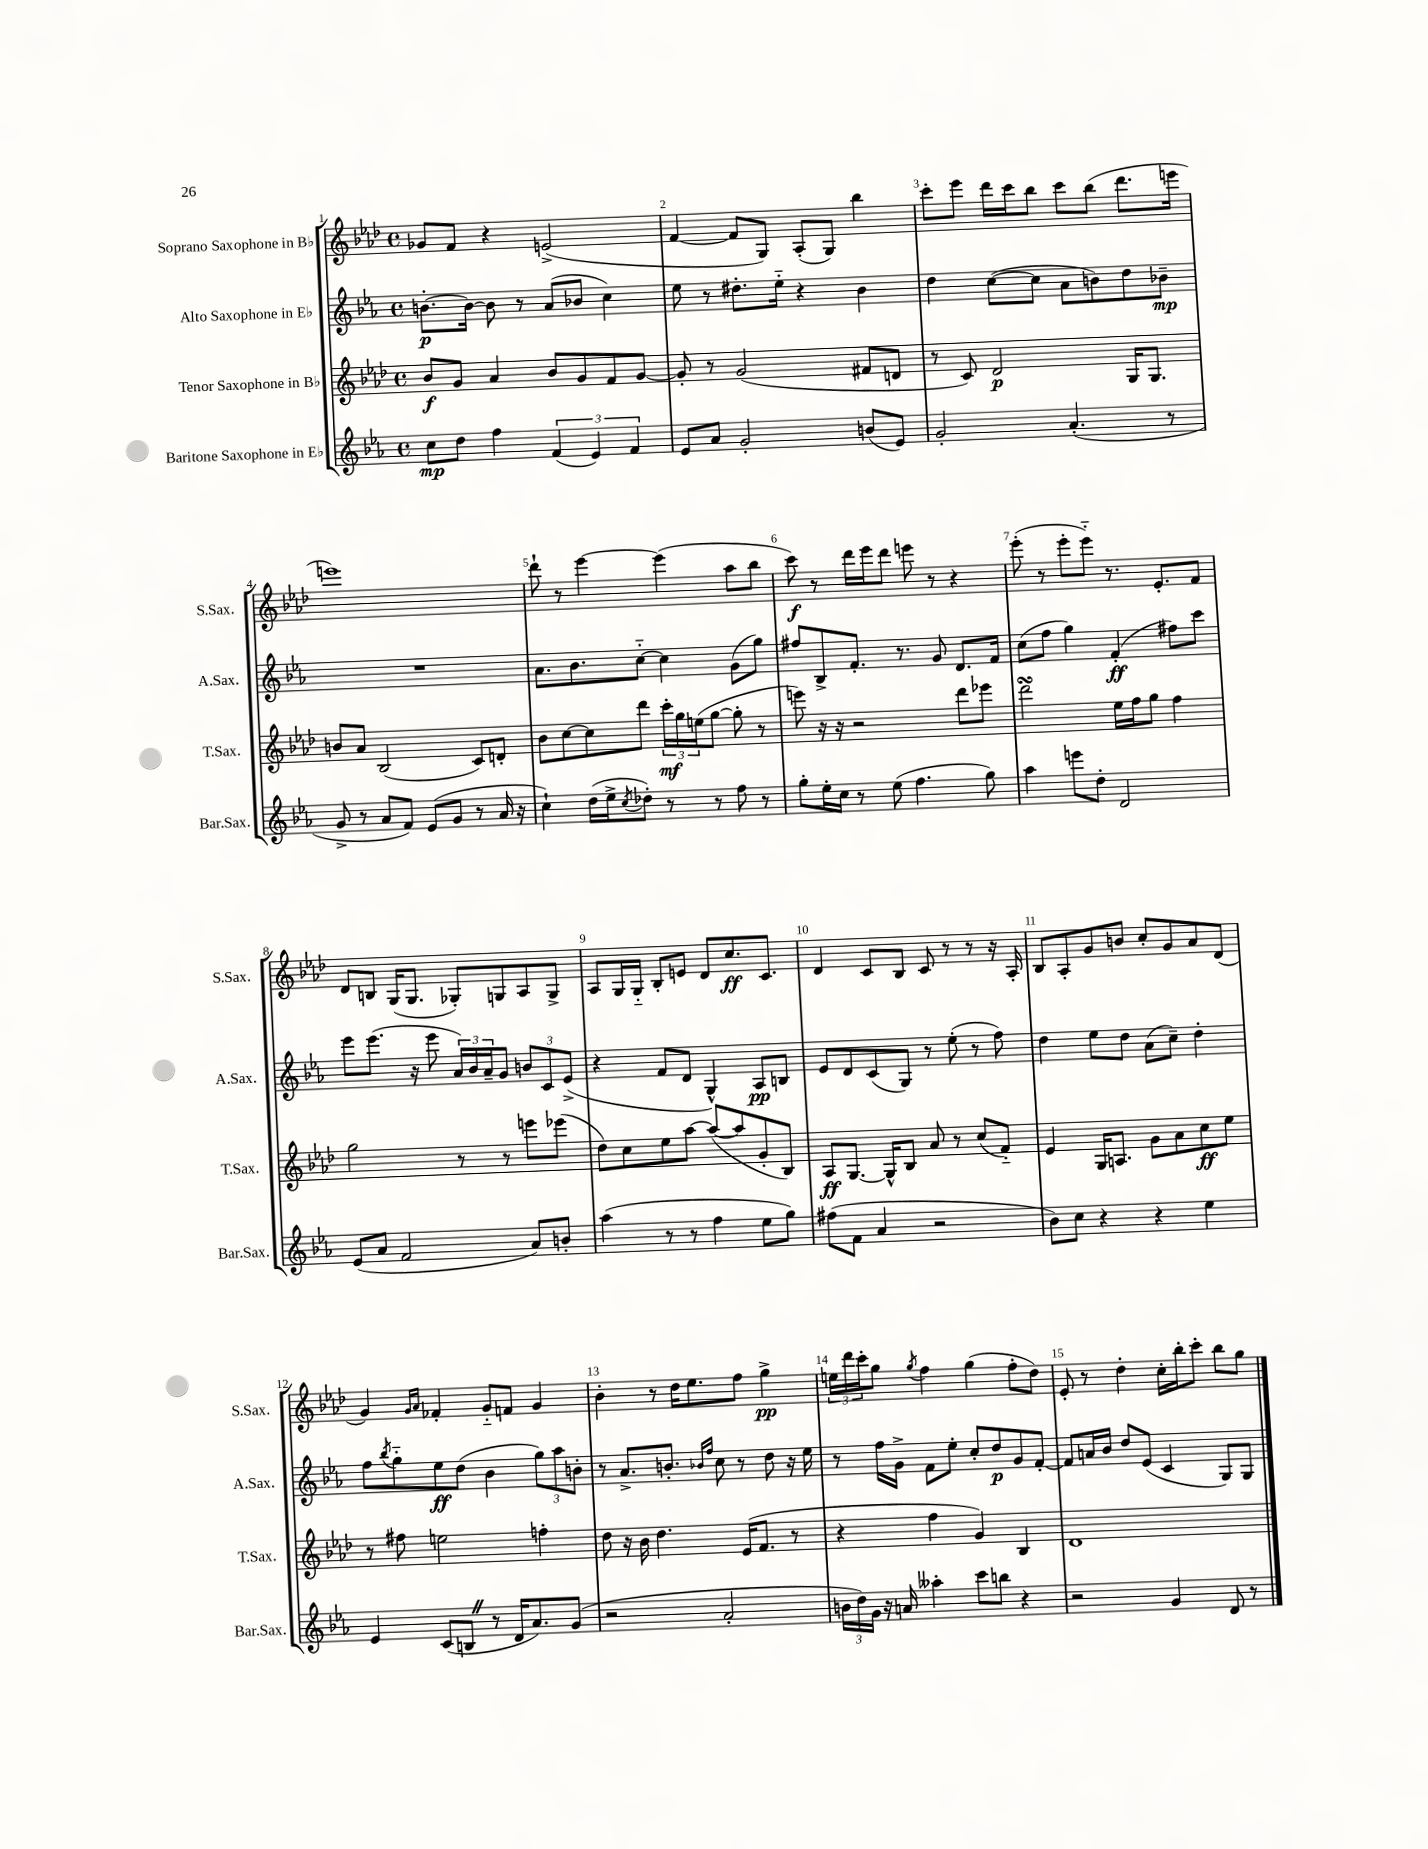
<<
\new StaffGroup <<
\new Staff = "s0" \with { instrumentName = "Soprano Saxophone in Bb" shortInstrumentName = "S.Sax." } {
    \clef treble \key aes \major \defaultTimeSignature \time 4/4
    ges'8 f'8 r4 e'2->( |
    f'4~ f'8 g8) aes8-.( g8) bes''4 |
    c'''8-. ees'''8 des'''16 c'''16 bes''8 c'''8 bes''8( des'''8. e'''16 |
    e'''1) |
    des'''8-! r8 ees'''4~ ees'''4( aes''8 bes''8 |
    c'''8\f) r8 des'''16 ees'''16 des'''8 e'''8 r8 r4 |
    ees'''8-.( r8 ees'''8-. ees'''8-_) r8. ees'8.-. f'8 |
    des'8 b8 g16( g8. ges8-.) g8 aes8 g8-> |
    aes8 g16 g16-_ bes8-. e'8 des'8 c''8.\ff c'8. |
    des'4 c'8 bes8 c'8 r8 r8 r16 aes16-. |
    bes8 aes8-. g'8 b'8 c''8-. g'8 aes'8 des'8( |
    g'4) \grace { g'16 aes'16 } fes'4-. g'8-_ f'8 g'4 |
    bes'4-. r8 des''16 ees''8. f''8 g''4->\pp |
    \tuplet 3/2 { e''16 des'''16 c'''16-. } g''8 \acciaccatura { g''8 } f''4 g''4( f''8-. des''8) |
    ees'8-. r8 des''4-. c''16-. bes''16-. c'''8-. bes''8 g''8 \bar "|." |
}
\new Staff = "s1" \with { instrumentName = "Alto Saxophone in Eb" shortInstrumentName = "A.Sax." } {
    \clef treble \key ees \major \defaultTimeSignature \time 4/4
    b'8.~-.\p b'16~ b'8 r8 aes'8( bes'8 c''4) |
    ees''8 r8 dis''8.-. ees''16-_ r4 bes'4 |
    d''4 c''8~( c''8 aes'8 b'8) d''8 bes'8--\mp |
    R1 |
    aes'8. bes'8. c''8~-_ c''4 g'8( g''8) |
    fis''8 bes8-> f'8.-. r8. g'8 d'8. f'16 |
    c''8( f''8 g''4) f'4-.\ff( fis''8) c'''8 |
    ees'''8 ees'''8.( r16 ees'''8 \tuplet 3/2 { aes'16) bes'16 aes'16-- } g'8 \tuplet 3/2 { b'8 c'8 ees'8->( } |
    r4 f'8 d'8 g4-^) aes8\pp b8 |
    ees'8 d'8 c'8( g8) r8 ees''8-.( r8 f''8) |
    d''4 ees''8 d''8 aes'8( c''8--) d''4-. |
    f''8 \acciaccatura { bes''8 } g''8-_ ees''8\ff d''8( bes'4 \tuplet 3/2 { g''8) aes''8 b'8-. } |
    r8 aes'8.-> b'8.-. \grace { bes'16 f''16 } c''8 r8 d''8 r16 ees''16 |
    r8 f''16 g'16-> f'8 ees''8-. c''8-. d''8\p g'8 f'8~-. |
    f'8 a'16 bes'16 d''8 ees'8( c'4 g8) g8 \bar "|." |
}
\new Staff = "s2" \with { instrumentName = "Tenor Saxophone in Bb" shortInstrumentName = "T.Sax." } {
    \clef treble \key aes \major \defaultTimeSignature \time 4/4
    bes'8\f g'8 aes'4 bes'8 g'8 f'8 g'8~ |
    g'8-. r8 g'2( fis'8 d'8 |
    r8 c'8) des'2\p g16 g8. |
    b'8 aes'8 bes2( c'8) d'8-. |
    bes'8 c''8~ c''8 des'''8 \tuplet 3/2 { c'''16-.\mf g''16 e''16( } g''8~ g''8-. r8 |
    e'''8) r16 r16 r2 des'''8 ees'''8 |
    des'''2\turn ees''16 f''16 g''8 f''4 |
    g''2 r8 r8 e'''8 ees'''8( |
    des''8) c''8 ees''8 aes''8~ aes''8~( aes''8 g'8-. bes8) |
    aes8\ff g8.~ g16-^ bes8 aes'8 r8 c''8( f'8-_) |
    ees'4 g16 a8. g'8 aes'8 c''8\ff ees''8 |
    r8 fis''8 e''2 f''4-. |
    des''8 r16 bes'16 des''4. ees'16( f'8. r8 |
    r4 f''4 g'4) bes4 |
    des'1 \bar "|." |
}
\new Staff = "s3" \with { instrumentName = "Baritone Saxophone in Eb" shortInstrumentName = "Bar.Sax." } {
    \clef treble \key ees \major \defaultTimeSignature \time 4/4
    c''8\mp d''8 f''4 \tuplet 3/2 { f'4( ees'4) f'4 } |
    ees'8 aes'8 g'2-. b'8( ees'8) |
    g'2-. aes'4.-.( r8 |
    g'8-> r8 aes'8 f'8) ees'8( g'8 r8 aes'16 r16 |
    c''4-!) d''16( ees''16-> \acciaccatura { c''8 } des''8-.) r8 r8 f''8 r8 |
    g''8-. ees''16-. c''16 r8 ees''8( f''4. g''8) |
    aes''4 e'''8 d''8-. d'2 |
    ees'8( aes'8 f'2 aes'8) b'8-. |
    aes''4( r8 r8 f''4 ees''8 g''8) |
    fis''8( f'8 aes'4 r2 |
    bes'8) c''8 r4 r4 ees''4 |
    ees'4 c'8( b8 \once \override BreathingSign.text = \markup { \musicglyph "scripts.caesura.straight" } \breathe r8 d'16 aes'8.) g'8( |
    r2 aes'2-. |
    \tuplet 3/2 { b'16 d''16) g'16 } r16 a'16 aeses''4-. c'''8 b''8 r4 |
    r2 g'4 d'8 r8 \bar "|." |
}
>>
>>
\layout { \context { \Score \override BarNumber.break-visibility = ##(#f #t #t) barNumberVisibility = #all-bar-numbers-visible } }
